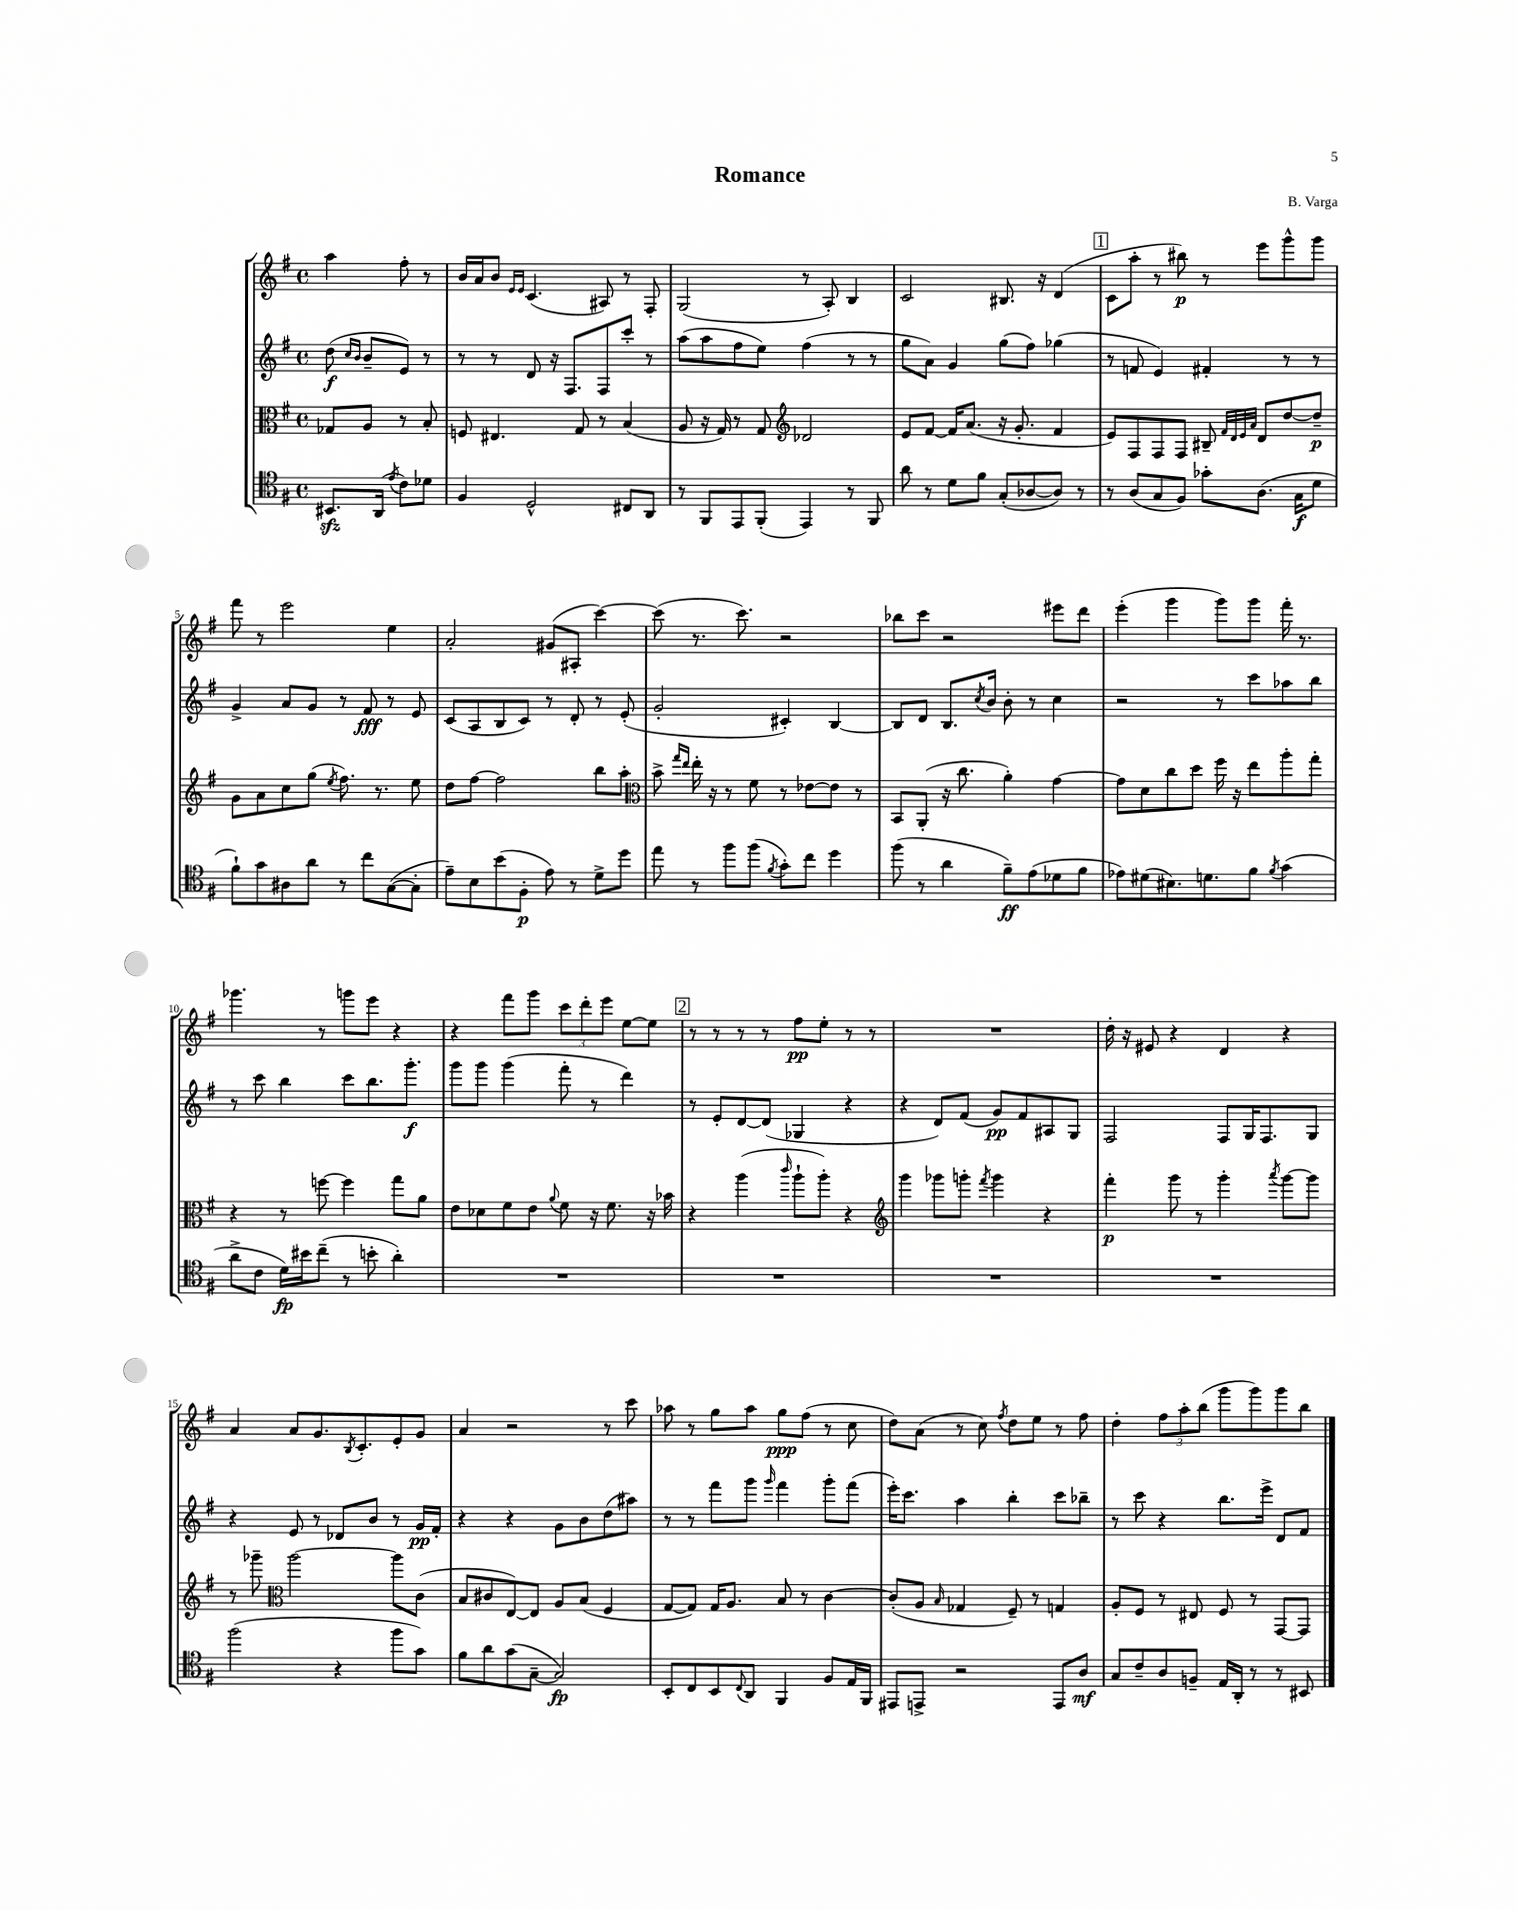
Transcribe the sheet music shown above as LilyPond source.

\header { title = "Romance" composer = "B. Varga" }
<<
\new StaffGroup <<
\new Staff = "s0" {
    \clef treble \key g \major \defaultTimeSignature \time 4/4 \partial 2
    a''4 fis''8-. r8 |
    b'16 a'16 b'8 \grace { e'16 e'16 } c'4.( ais8) r8 fis8-. |
    g2( r8 a8-.) b4 |
    c'2 bis8. r16 d'4( |
    \mark \markup { \box "1" } c'8 a''8-. r8 bis''8\p) r8 e'''8 g'''8-^ g'''8 |
    fis'''8 r8 e'''2 e''4 |
    a'2-. gis'8( ais8-. c'''4~) |
    c'''8( r8. c'''8.) r2 |
    bes''8 c'''8 r2 eis'''8 d'''8 |
    e'''4-.( g'''4 g'''8) g'''8 fis'''16-. r8. |
    ges'''4. r8 g'''8 e'''8 r4 |
    r4 fis'''8 g'''8 \tuplet 3/2 { c'''8 d'''8-. e'''8 } e''8~ e''8 |
    \mark \markup { \box "2" } r8 r8 r8 r8 fis''8\pp e''8-. r8 r8 |
    R1 |
    d''16-. r16 eis'8 r4 d'4 r4 |
    a'4 a'8 g'8. \acciaccatura { b8 } c'8.-. e'8-. g'8 |
    a'4 r2 r8 c'''8 |
    aes''8 r8 g''8 aes''8 g''8\ppp fis''8( r8 c''8 |
    d''8) a'8( r8 c''8) \acciaccatura { fis''8 } d''8 e''8 r8 fis''8 |
    d''4-. \tuplet 3/2 { fis''8 a''8-. b''8( } g'''8 g'''8) g'''8 b''8 \bar "|." |
}
\new Staff = "s1" {
    \clef treble \key g \major \defaultTimeSignature \time 4/4 \partial 2
    d''8\f( \grace { c''16 b'16 } b'8-- e'8) r8 |
    r8 r8 d'8 r16 fis8. fis8 c'''8-. r8 |
    a''8( a''8 fis''8 e''8) fis''4( r8 r8 |
    g''8 a'8) g'4 g''8( fis''8) ges''4( |
    \mark \markup { \box "1" } r8 f'8 e'4) fis'4-. r8 r8 |
    g'4-> a'8 g'8 r8 fis'8\fff r8 e'8 |
    c'8( a8 b8 c'8) r8 d'8-. r8 e'8-.( |
    g'2-. cis'4-.) b4~ |
    b8 d'8 b8. \acciaccatura { c''8 } b'16 b'8-. r8 c''4 |
    r2 r8 c'''8 aes''8 b''8 |
    r8 c'''8 b''4 c'''8 b''8. g'''8.-.\f |
    g'''8 g'''8 g'''4( fis'''8-. r8 d'''4) |
    \mark \markup { \box "2" } r8 e'8-. d'8~ d'8( ges4 r4 |
    r4 d'8) fis'8( g'8\pp) fis'8 ais8 g8 |
    fis2 fis8 g16 fis8. g8 |
    r4 e'8 r8 des'8 b'8 r8 g'16\pp fis'16-. |
    r4 r4 g'8 b'8 d''8( ais''8) |
    r8 r8 fis'''8 g'''8 \grace { g'''16 } fis'''4 g'''8-. fis'''8( |
    e'''16-.) c'''8. a''4 b''4-. c'''8 bes''8-- |
    r8 c'''8 r4 b''8. e'''16-> d'8 fis'8 \bar "|." |
}
\new Staff = "s2" {
    \clef alto \key g \major \defaultTimeSignature \time 4/4 \partial 2
    ges8 a8 r8 b8-. |
    f8 eis4. g8 r8 b4( |
    a8 r16 g16) r8 g8 \clef treble des'2 |
    e'8 fis'8~ fis'16 a'8.( r16 g'8.-. fis'4 |
    \mark \markup { \box "1" } e'8) fis8 fis8 fis8 bis8-- \grace { fis'32 d'32 e'32 a'32 } d'8 d''8~ d''8--\p |
    g'8 a'8 c''8 g''8( \acciaccatura { e''8 } fis''8.) r8. e''8 |
    d''8 fis''8~ fis''2 b''8 a''8-. |
    \clef alto b'8-> \grace { g''16 e''16 } e''16-. r16 r8 fis'8 r8 ees'8~ ees'8 r8 |
    b,8 a,8-.( r16 c''8. a'4-.) g'4~ |
    g'8 d'8 c''8 d''8 fis''16 r16 e''8 a''8-. g''8-. |
    r4 r8 f''8~ f''4 g''8 a'8 |
    e'8 des'8 fis'8 e'8 \appoggiatura { a'8 } fis'8 r16 fis'8. r16 bes'16 |
    \mark \markup { \box "2" } r4 a''4( \grace { c'''16 } a''8-! a''8-.) r4 |
    \clef treble g'''4 ges'''8 g'''8-. \acciaccatura { fis'''8 } g'''4 r4 |
    fis'''4-.\p g'''8 r8 g'''4-. \acciaccatura { a'''8 } g'''8~ g'''8 |
    r8 ges'''8-- \clef alto a''2~ a''8 c'8( |
    b8 cis'8 e8~) e8 a8 b8( fis4 |
    g8~ g8) g16 a8. b8 r8 c'4~ |
    c'8-.( a8 \grace { b16 } ges4 fis8--) r8 g4 |
    a8-. fis8 r8 eis8 fis8 r8 g,8~ g,8 \bar "|." |
}
\new Staff = "s3" {
    \clef tenor \key g \major \defaultTimeSignature \time 4/4 \partial 2
    bis,8.\sfz a,16( \acciaccatura { e'8 } c'8) des'8 |
    fis4 d2-^ cis8 a,8 |
    r8 fis,8 e,8 fis,8-.( e,4) r8 fis,8 |
    a'8 r8 d'8 fis'8 g8-.( aes8~ aes8) r8 |
    \mark \markup { \box "1" } r8 a8( g8 fis8) ges'8-. a8.( g16\f d'8 |
    fis'8-!) g'8 ais8 a'8 r8 c''8 g8~( g8-. |
    e'8--) b8 b'8( fis8-.\p e'8) r8 d'8-> d''8 |
    e''8 r8 fis''8 fis''8( \acciaccatura { fis'8 } g'8-.) c''8 d''4 |
    fis''8( r8 a'4 fis'8--\ff) e'8( des'8 fis'8 |
    ees'8) dis'8( bis8.) d'8. fis'8 \acciaccatura { fis'8 } g'4( |
    a'8-> c'8 d'16\fp) bis'16 c''8--( r8 b'8-. a'4-.) |
    R1 |
    \mark \markup { \box "2" } R1 |
    R1 |
    R1 |
    fis''2( r4 fis''8 g'8) |
    fis'8 a'8 g'8( g8~-- g2\fp) |
    b,8-. c8 b,8 \appoggiatura { c8 } a,8 fis,4 fis8 e16 fis,16 |
    eis,8 e,8-> r2 e,8 a8\mf |
    g8 c'8-- a8 f8-- e16 a,16-. r8 r8 bis,8 \bar "|." |
}
>>
>>
